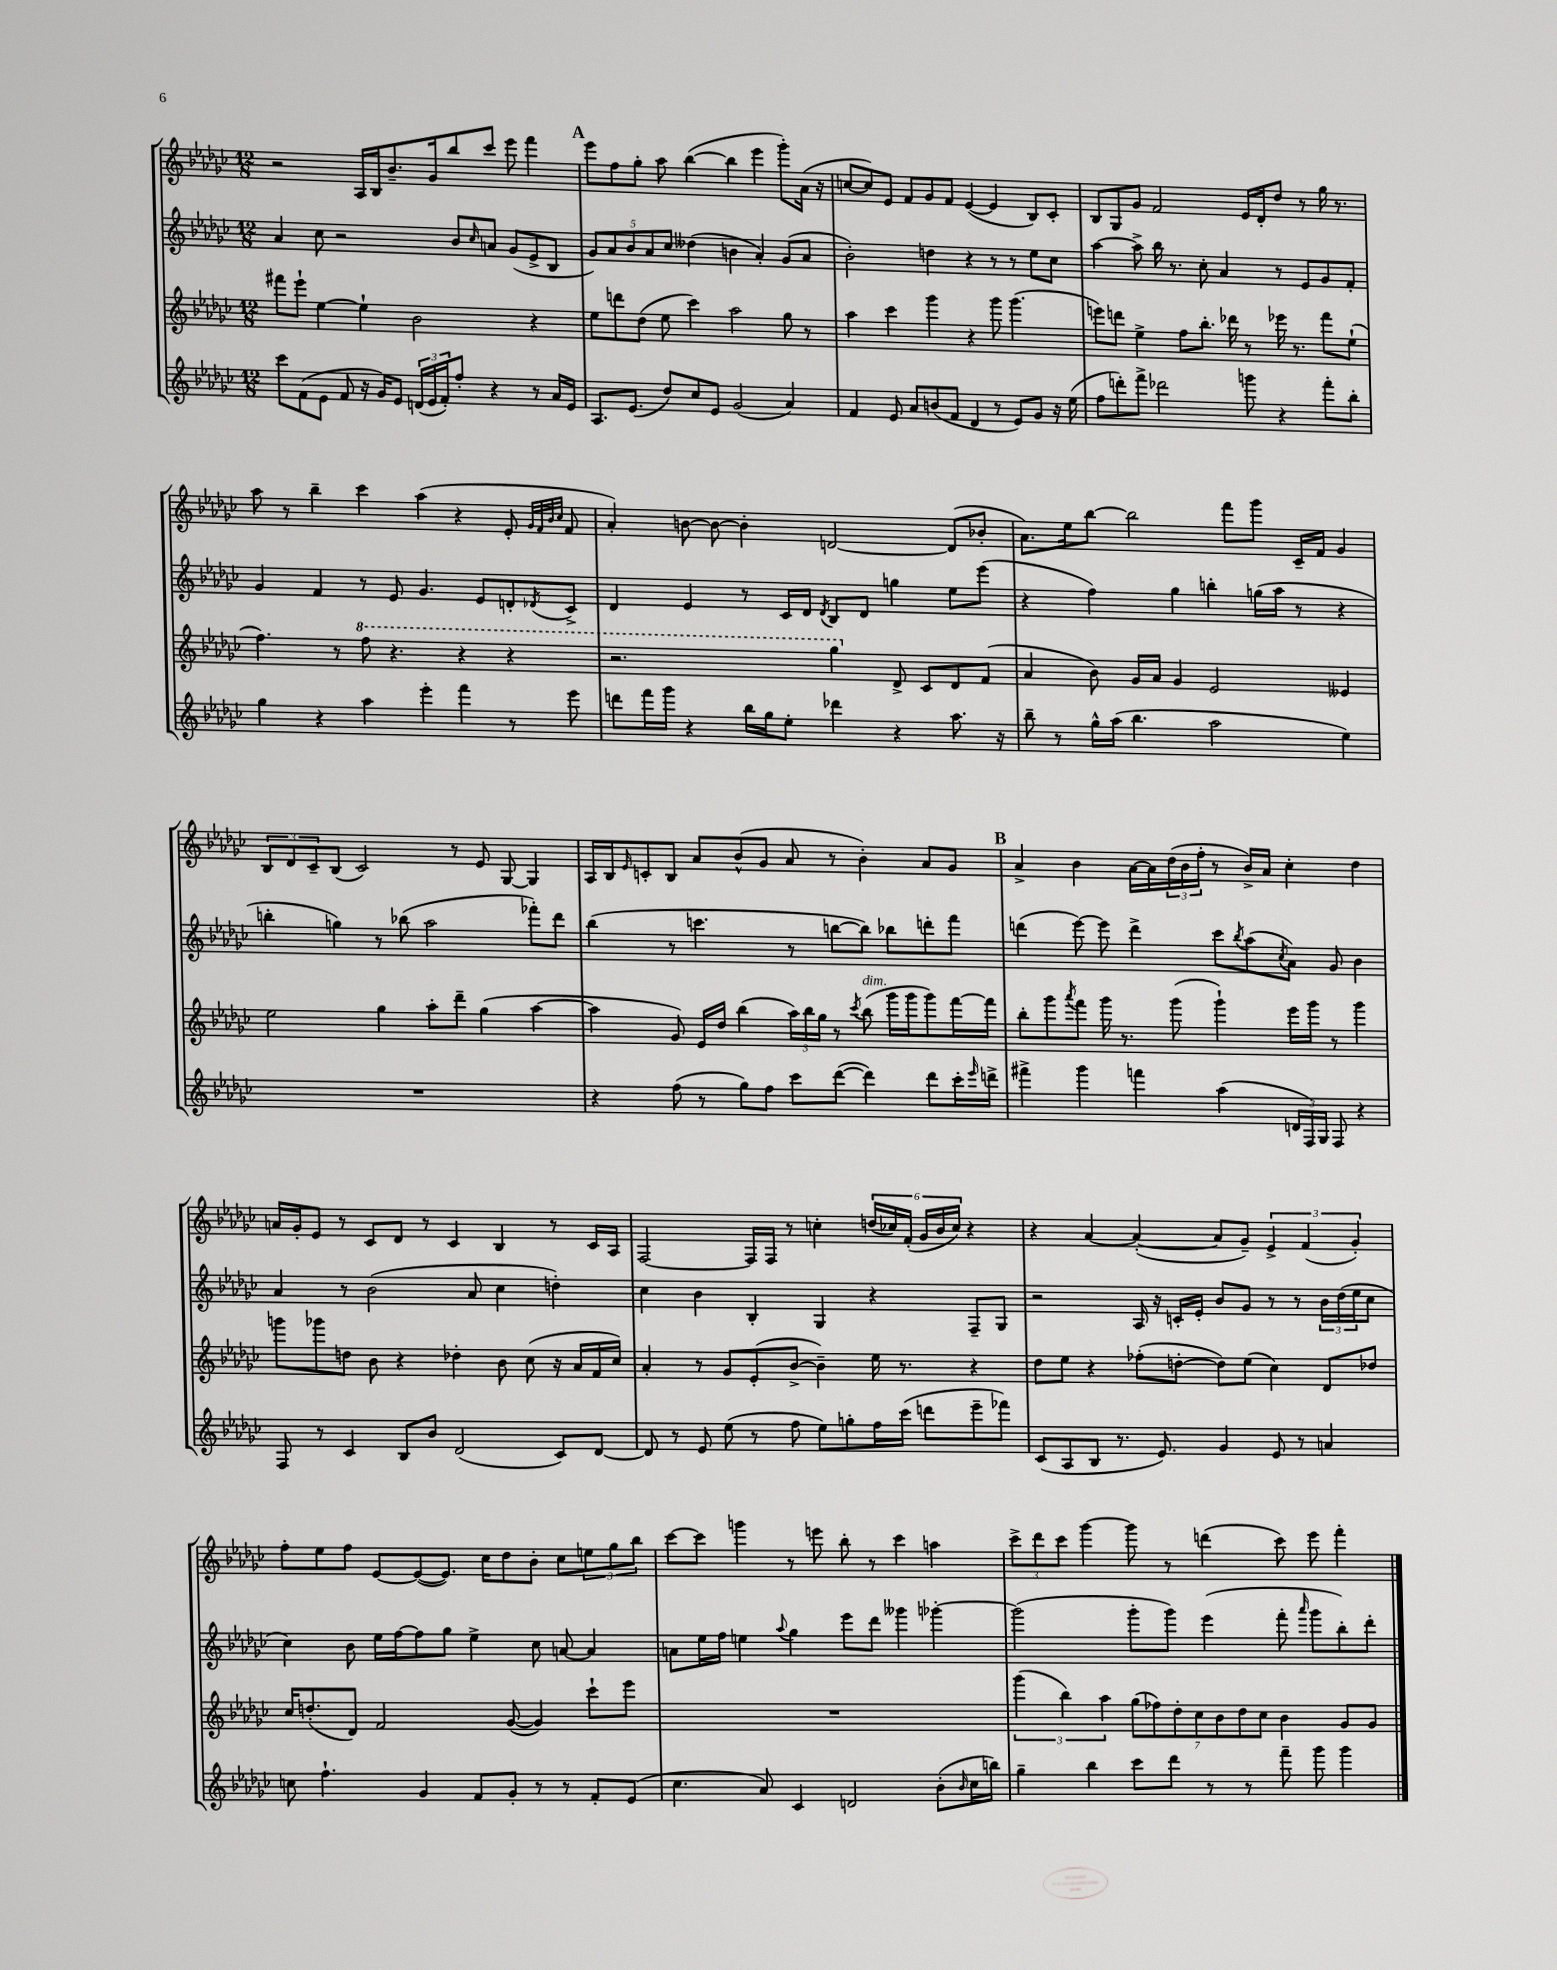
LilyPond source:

<<
\new StaffGroup <<
\new Staff = "s0" {
    \clef treble \key ges \major \numericTimeSignature \time 12/8
    r2 aes16 bes16 bes'8.-- ges'16 bes''8 ces'''8 ees'''8 f'''4 |
    \mark \markup { \bold "A" } ees'''8 f''8 ges''8-. aes''8 bes''4~( bes''4 ees'''4 ges'''8-.) aes'16( r16 |
    c''8~ c''8) ees'8 f'8 ges'8 f'8 ees'4~( ees'4 bes8) ces'8-. |
    bes8 ges8 ges'8 f'2 ees'16 des'16-. des''8 r8 ges''16 r8. |
    aes''8 r8 bes''4-- ces'''4 aes''4( r4 ees'8-. \grace { ges'32 f'32 bes'32 ces''32 } f'8 |
    aes'4-.) b'8~ b'8~ b'4-. d'2~ d'8( bes'8-. |
    aes'8.) ees''16 bes''8~ bes''2 f'''8 ges'''8 ces'16-- f'16 ges'4 |
    \tuplet 3/2 { bes8 des'8 ces'8-- } bes8( ces'2) r8 ees'8 ges8~ ges4 |
    aes16 bes16 \grace { ees'16 } c'8-. bes8 aes'8 bes'8-^( ges'8 aes'8 r8 bes'4-.) aes'8 ges'8 |
    \mark \markup { \bold "B" } aes'4-> bes'4 aes'16~ aes'16 \tuplet 3/2 { des''16( bes'16 f''16-. } r8 bes'16->) aes'16 ces''4-. des''4 |
    a'16 ges'16-. ees'8 r8 ces'8 des'8 r8 ces'4 bes4 r8 ces'16 aes16 |
    f2~ f16 f16 r8 c''4-. \tuplet 6/4 { d''16( ces''16) f'16-.( ges'16 bes'16 ces''16) } r4 |
    r4 aes'4~ aes'4~-.( aes'8 ges'8--) \tuplet 3/2 { ees'4-> f'4( ges'4-.) } |
    f''8-. ees''8 f''8 ees'8~ ees'8~( ees'8.) ces''16 des''8 bes'8-. ces''8 \tuplet 3/2 { e''8 ges''8 bes''8 } |
    ces'''8~ ces'''8 g'''4 r8 e'''8 bes''8-. r8 ces'''4 a''4 |
    \tuplet 3/2 { ces'''8-> des'''8 ces'''8 } ges'''4~ ges'''8 r8 d'''4( ces'''8) ees'''8 f'''4-. \bar "|." |
}
\new Staff = "s1" {
    \clef treble \key ges \major \numericTimeSignature \time 12/8
    aes'4 ces''8 r2 bes'8 \grace { ces''16 } a'8 ges'8( ees'8-> bes8 |
    \mark \markup { \bold "A" } \tuplet 5/4 { ges'8) aes'8 bes'8 aes'8 ces''8 } deses''4( b'4 aes'4-.) ges'8( aes'8 |
    bes'2-.) d''4 r4 r8 r8 ees''8 ces''8 |
    aes''4~ aes''8-> bes''16 r8. ces''8-. aes'4 r8 ees'8 ges'8 f'8-. |
    ges'4 f'4 r8 ees'8 ges'4. ees'8 d'8-. \acciaccatura { des'8 } ces'8-> |
    des'4 ees'4 r8 ces'16 des'16 \acciaccatura { des'8 } bes8 des'8 g''4 ees''8 ees'''8( |
    r4 f''4) ges''4 b''4-. g''16( aes''16 r8 r4 |
    b''4-. g''4) r8 bes''8( aes''2 fes'''8-.) des'''8 |
    bes''4( r8 c'''4. r8 b''8~ b''8) bes''8 d'''8-. f'''8 |
    \mark \markup { \bold "B" } d'''4( ees'''8~) ees'''8 d'''4-> ces'''8 \acciaccatura { bes''8 } aes''8( \acciaccatura { ces''8 } aes'8) ges'8 bes'4 |
    aes'4 r8 bes'2( aes'8 ces''4 d''4-.) |
    ces''4 bes'4 bes4-. ges4 r4 f8-- ges8 |
    r2 aes16 r16 c'16-. ees'16-. bes'8 ges'8 r8 r8 \tuplet 3/2 { bes'16 des''16( ees''16 } ces''8 |
    ces''4) bes'8 ees''16 f''16~ f''8 ges''8 ees''4-> ces''8 a'8~ a'4 |
    a'8 ees''16 f''16 e''4 \appoggiatura { aes''8 } ges''4 ees'''8 des'''8 geses'''4 ges'''4~-. |
    ges'''2( ges'''8-. ges'''8) ees'''4( f'''8-. \grace { aes'''16 } ges'''8 bes''8-.) des'''8-. \bar "|." |
}
\new Staff = "s2" {
    \clef treble \key ges \major \numericTimeSignature \time 12/8
    fis'''8 ees'''8-! ees''4~ ees''4-! bes'2 r4 |
    \mark \markup { \bold "A" } ees''8 d'''8 des''8( ees''8 ces'''4) aes''2 ges''8 r8 |
    aes''4 ces'''4 ges'''4 r4 ges'''8 ges'''4.( |
    e'''8) d'''8 ees''4-> f''8 bes''8.-. des'''16 r8 ees'''16 r8. f'''8 ees''8-!( |
    f''4.) r8 \ottava #1 f'''8 r4. r4 r4 |
    r2. ges'''4 \ottava #0 des'8-> ces'8 des'8 f'8( |
    aes'4 bes'8) ges'16 aes'16 ges'4 ees'2 eeses'4 |
    ees''2 ges''4 aes''8-. des'''8-- ges''4( aes''4~ |
    aes''4 ges'8) ees'16 des''16 bes''4( \tuplet 3/2 { aes''16) bes''16 ges''16 } r8 \acciaccatura { ces'''8 } bes''8^\markup { \italic "dim." }( ges'''16 ges'''16 ges'''8) f'''16~ f'''16 |
    \mark \markup { \bold "B" } bes''8-. ges'''8 \acciaccatura { aes'''8 } f'''8 ges'''16 r8. ges'''8( ges'''4-!) ees'''16 ges'''16 r8 ges'''4 |
    g'''8 ges'''8 d''8 bes'8 r4 des''4-. bes'8 ces''8( r16 aes'16 f'16 ces''16) |
    aes'4-. r8 ges'8 ees'8-.( bes'8~-> bes'4--) ees''16 r8. r4 |
    des''8 ees''8 r4 fes''8-.( d''8~-. d''8) ees''8( ces''4) des'8 des''8 |
    ces''16 d''8.-.( des'8) f'2 ges'8~( ges'4) ces'''8-! ees'''8 |
    R1. |
    \tuplet 3/2 { ges'''4( bes''4) aes''4 } \tuplet 7/4 { ges''8( fes''8) des''8-. ces''8 bes'8 des''8 ces''8 } bes'4 ges'8 ges'8 \bar "|." |
}
\new Staff = "s3" {
    \clef treble \key ges \major \numericTimeSignature \time 12/8
    ces'''8 f'8( ees'8 f'8 r16 ges'16) ees'8 \tuplet 3/2 { d'16( ees'16 f'16-.) } f''8-. r4 r8 aes'16 ees'16 |
    \mark \markup { \bold "A" } aes8. ees'8.( des''8) ces''8 ees'8 ges'2( aes'4) |
    f'4 ees'8 aes'8 b'8( f'8 des'4 r8 ees'8) ges'8 r16 ees''16( |
    f''8 d'''8-.) f'''8-> des'''2 g'''8 r4 f'''8-. bes''8-. |
    ges''4 r4 aes''4 ees'''4-. f'''4 r8 ees'''8 |
    d'''8 f'''16 ges'''16 r4 bes''16 ges''16 ees''8-. des'''4 r4 aes''8. r16 |
    bes''8-- r8 ges''16-^ aes''16( bes''4. aes''2 ees''4) |
    R1. |
    r4 f''8( r8 ges''8) f''8 ces'''8 des'''8~( des'''4) des'''8 ces'''16-. \grace { ees'''16 } d'''16-> |
    \mark \markup { \bold "B" } fis'''4-> ges'''4 f'''4 aes''4( \tuplet 3/2 { d'16 f16) ges16 } f8 r4 |
    f8 r8 ces'4 bes8 bes'8 des'2( ces'8) des'8~ |
    des'8 r8 ees'8 ees''8( r8 f''8 ees''8) g''8-. f''16 ces'''16( d'''8 ees'''8-- fes'''8) |
    ces'8( aes8 bes8 r8. ees'8.) ges'4 ees'8 r8 a'4 |
    c''8 f''4.-! ges'4 f'8 ges'8-. r8 r8 f'8-. ees'8( |
    ces''4. aes'8) ces'4 d'2 bes'8-.( \grace { bes'16 } ces''16 b''16) |
    ges''4-- bes''4 ces'''8 des'''8 r8 r8 f'''8-- ges'''8 ges'''4 \bar "|." |
}
>>
>>
\layout { \context { \Score \remove "Bar_number_engraver" } }
